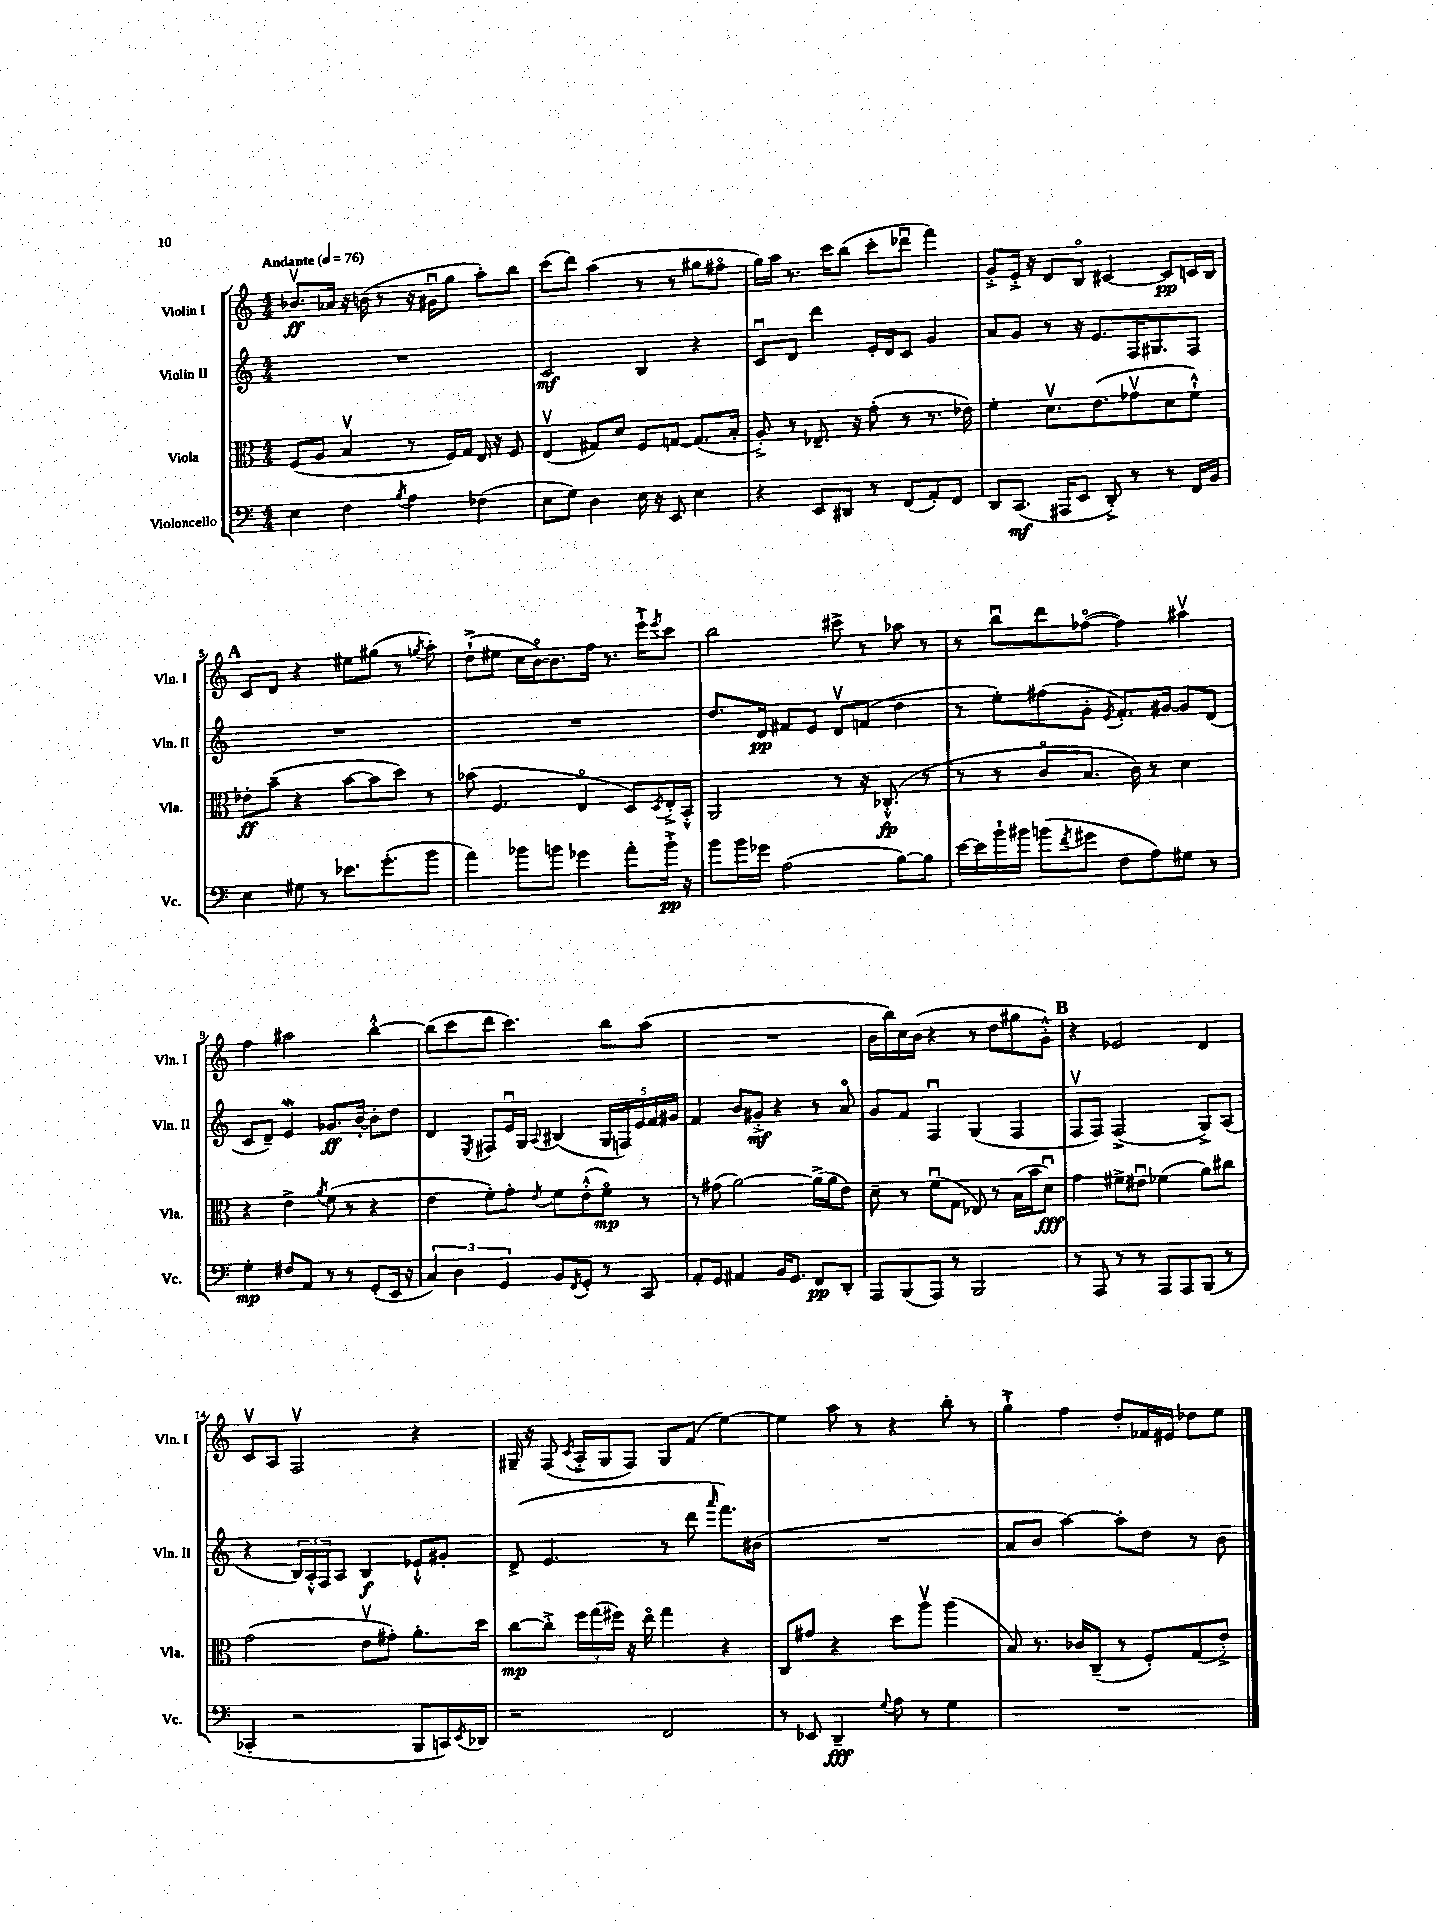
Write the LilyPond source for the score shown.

<<
\new StaffGroup <<
\new Staff = "s0" \with { instrumentName = "Violin I" shortInstrumentName = "Vln. I" } {
    \clef treble \key c \major \numericTimeSignature \time 4/4 \tempo "Andante" 4 = 76
    bes'8.\upbow\ff aes'16 r16 b'16( r8 r16 gis'16\downbow g''8 a''8-.) b''8 |
    c'''8( d'''8) a''4( r8 r8 gis''8 fis''8\flageolet |
    g''16) a''16 r8. c'''16 b''8( c'''8-. des'''8\downbow f'''4) |
    g'8-.-> e'16-.-> r16 d'8 b8\flageolet cis'4~ cis'8\pp c'16 b16 |
    \mark \markup { \bold "A" } c'8 d'8 r4 eis''8 gis''8( r8 \acciaccatura { g''8 } a''8-.) |
    d''8-!->( eis''8 c''16 b'16~\flageolet) b'8. f''16 r8. e'''16-!-> \acciaccatura { e'''8 } c'''8 |
    b''2 cis'''8-> r8 aes''8 r8 |
    r8 b''8\downbow d'''8 fes''8~\flageolet( fes''4) ais''4\upbow |
    f''4 ais''2 b''4~-.-^ |
    b''8( c'''8 d'''8 c'''4.) b''8 a''8( |
    R1 |
    b'16 b''16) c''16 b'16( r4 r8 d''8 gis''8 g'8-.-^) |
    \mark \markup { \bold "B" } r4 ees'2 d'4 |
    c'8\upbow a8 f2\upbow r4 |
    gis16-- r16 f8( \acciaccatura { c'8 } a16-.-> gis16 f8) gis8 f'8( e''4~) |
    e''4 a''8 r8 r4 b''8-. r8 |
    g''4-!-> f''4 d''8-. fes'16 eis'16 des''8 e''8 \bar "|." |
}
\new Staff = "s1" \with { instrumentName = "Violin II" shortInstrumentName = "Vln. II" } {
    \clef treble \key c \major \numericTimeSignature \time 4/4
    R1 |
    c'2\mf b4 r4 |
    c'8\downbow d'8 d'''4 e'16-. d'16 c'8 g'4 |
    a'8 g'8 r8 r16 e'8. f16 gis8. f8 |
    \mark \markup { \bold "A" } R1 |
    R1 |
    d''8. d'16\pp fis'8 e'8 d'8\upbow f'8( d''4 |
    r8 e''8-.) fis''8( g'8-. \acciaccatura { e'8 } f'8.-.) gis'16~ gis'8 d'8( |
    c'8 d'8--) e'4\mordent ges'8.\ff b'16~-. b'8-. d''8 |
    d'4 \acciaccatura { e8 } fis8 e'16\downbow g16 \appoggiatura { a8 } bis4( \tuplet 5/4 { g16 f16) e'16 f'16 gis'16 } |
    f'4 b'8 gis'8-.->\mf r4 r8 a'8\flageolet |
    g'8 f'8 f4\downbow g4( f4 |
    \mark \markup { \bold "B" } f8\upbow f8) f2->( g8->) a8( |
    r4 \tuplet 3/2 { b16) a16-.-^ f16 } a8 b4\f ees'8-!-^ gis'8-. |
    d'8->( e'4. r8 d'''8 \grace { a'''16 } f'''8.) bis'16( |
    R1 |
    a'8 b'8 a''4~) a''8-. d''8 r8 b'8 \bar "|." |
}
\new Staff = "s2" \with { instrumentName = "Viola" shortInstrumentName = "Vla." } {
    \clef alto \key c \major \numericTimeSignature \time 4/4
    f8( a8 b4\upbow r8 f16) g16 e16 r16 f8 |
    e4\upbow( gis8) d'8 f8 g8~ g8.( b16-. |
    a8-.->) r8 ees8.-- r16 g'8-.( r8 r8. ees'16) |
    f'4-. d'8.\upbow e'8.( ges'8\upbow d'8 f'8-!-^) |
    \mark \markup { \bold "A" } ees'8-.\ff b'8--( r4 b'8~ b'8 d''8) r8 |
    bes'8( f4. e4\flageolet d8) \acciaccatura { d8 } e16-.-> b,16-.-^ |
    a,2 r8 r16 ces8.-.-^\fp( r8 |
    r8 r8 c'8\flageolet b8. c'16) r8 d'4 |
    r4 e'4-> \acciaccatura { a'8 } f'8( r8 r4 |
    e'4 f'8-.) g'8-. \acciaccatura { e'8 } f'8 e'8-.-^( f'8\flageolet\mp) r8 |
    r8 gis'8( a'2~) a'16->( a'16 e'8) |
    d'8-- r8 f'8\downbow( g8 ees8) r8 b16( b'16 d'8\downbow\fff) |
    \mark \markup { \bold "B" } g'4 fis'8-> eis'8\downbow fes'4( a'8) cis''8 |
    g'2( e'8\upbow gis'8-.) a'8.-. d''16 |
    c''8~\mp c''8-.-> \tuplet 3/2 { f''16 g''16( fis''16) } r16 e''16\flageolet g''4 r4 |
    c8 gis'8 r4 d''8 a''8\upbow a''4( |
    b8) r8. ces'16 c8--( r8 f8-.) g8( e'8-.->) \bar "|." |
}
\new Staff = "s3" \with { instrumentName = "Violoncello" shortInstrumentName = "Vc." } {
    \clef bass \key c \major \numericTimeSignature \time 4/4
    e4 f4 \acciaccatura { b8 } a4 fes4( |
    e8 g8) d4 e16 r16 e,8 e4 |
    r4 e,8 dis,8 r8 f,8( a,8-.) f,8 |
    d,8 c,8.\mf( ais,,16 e,8 d,8-.->) r8 r8 f,16 b,16 |
    \mark \markup { \bold "A" } e4 gis8 r8 ees'8. g'8.-.( b'8 |
    a'4) bes'8 b'8 ges'4 a'8-. b'16-.->\pp r16 |
    b'8 b'16 ges'16 a2( b8~) b8 |
    e'16~ e'16 b'16-! bis'16 b'8( \acciaccatura { f'8 } gis'8 f8 a8) gis8 r8 |
    g4-.\mp fis8 a,8 r8 r8 g,8-.( e,16 r16 |
    \tuplet 3/2 { c4) d4 g,4 } b,8 \acciaccatura { f,8 } g,8-. r8 c,8 |
    a,8-. g,8 ais,4 b,16 g,8. f,8\pp d,8-. |
    a,,8 b,,8( a,,8) r8 b,,2 |
    \mark \markup { \bold "B" } r8 a,,8 r8 r8 a,,8 a,,8 b,,8( r8 |
    ces,4-. r2 b,,8 c,16) \acciaccatura { e,8 } des,16 |
    r2 f,2 |
    r8 ees,8 d,4--\fff \appoggiatura { g8 } a8 r8 g4 |
    R1 \bar "|." |
}
>>
>>
